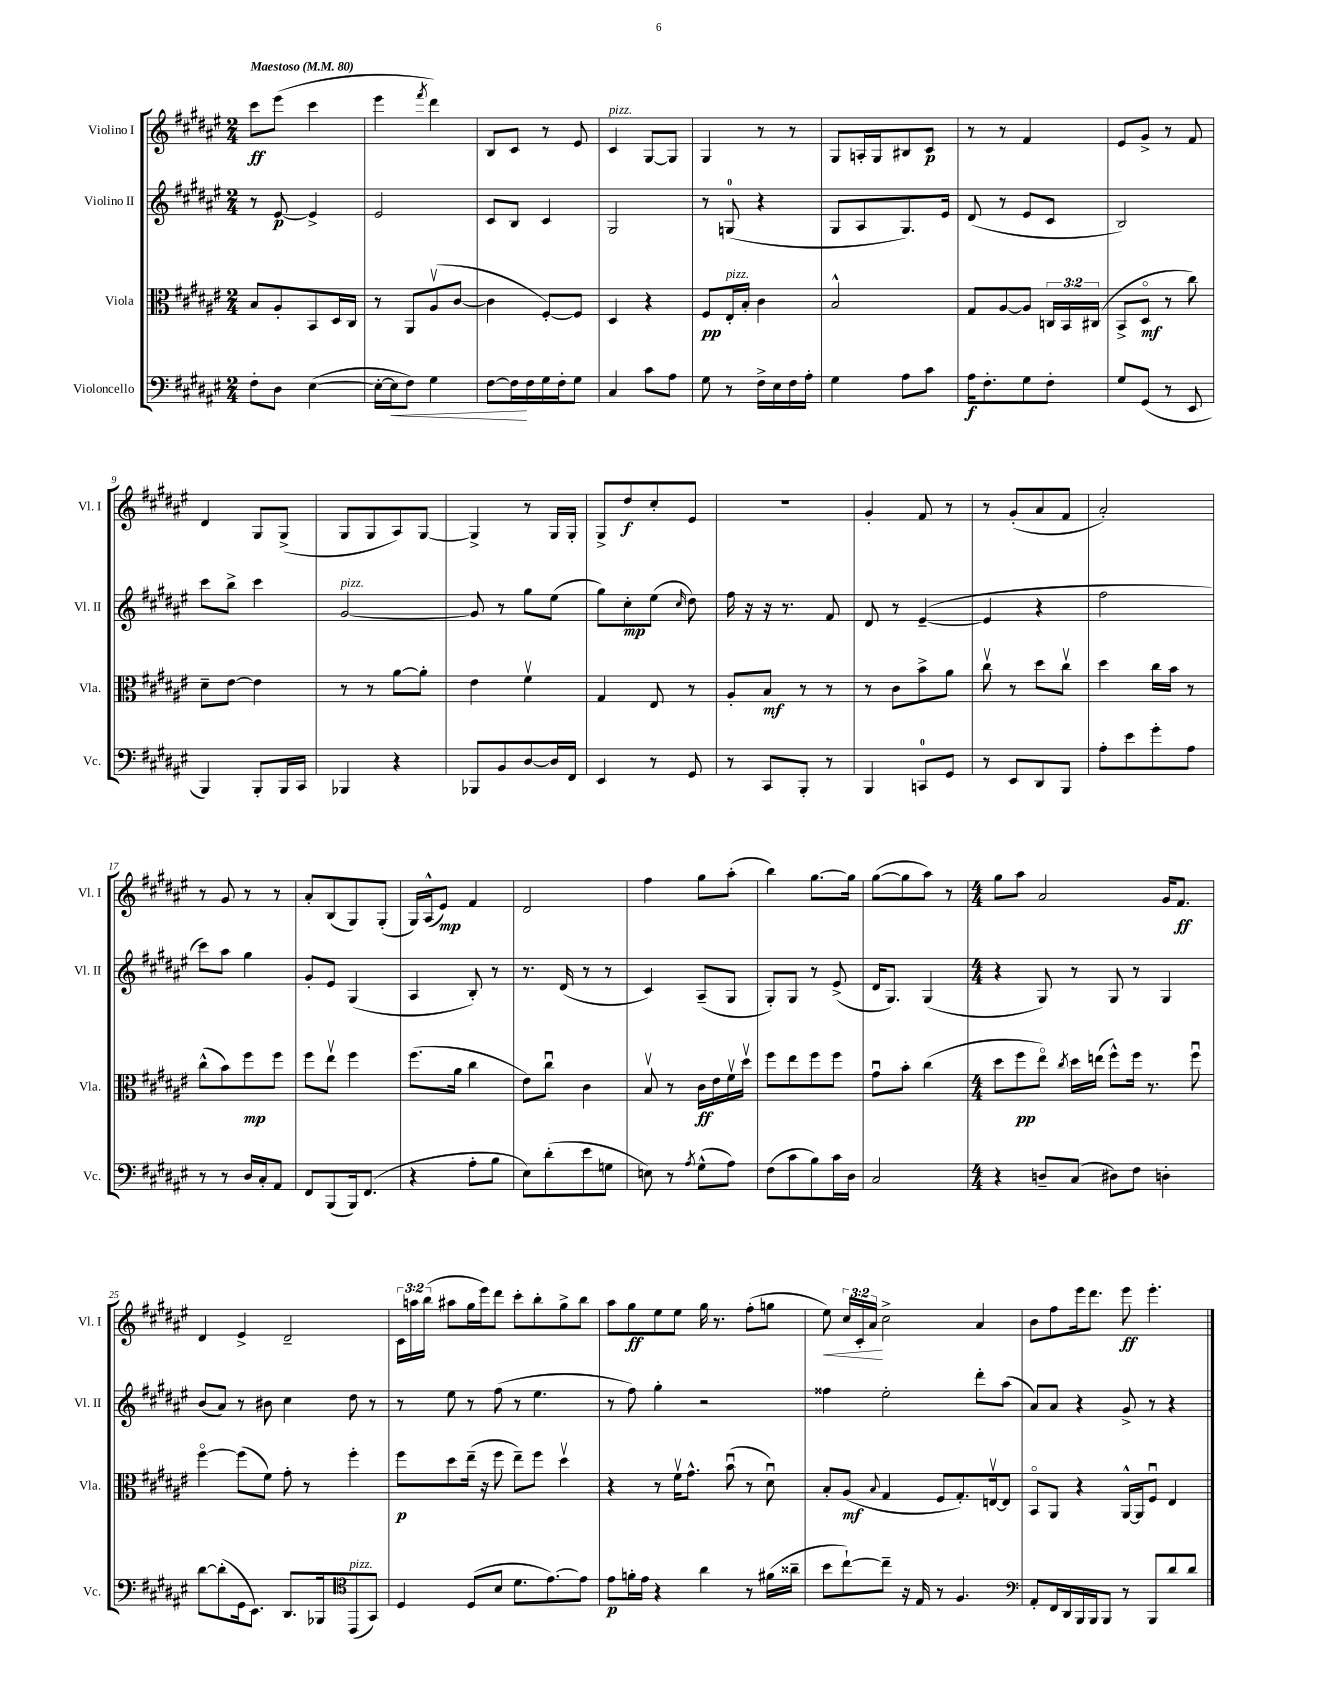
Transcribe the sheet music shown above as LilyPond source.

<<
\new StaffGroup <<
\new Staff = "s0" \with { instrumentName = "Violino I" shortInstrumentName = "Vl. I" } {
    \clef treble \key fis \major \numericTimeSignature \time 2/4 \override Staff.TupletNumber.text = #tuplet-number::calc-fraction-text \tempo "Maestoso" 4 = 80
    \autoBeamOff cis'''8[\ff eis'''8]( cis'''4 |
    eis'''4 \acciaccatura { fis'''8 } dis'''4) |
    b8[ cis'8] r8 eis'8 |
    cis'4^\markup { \italic "pizz." } gis8[~ gis8] |
    gis4 r8 r8 |
    gis8[ a16-. gis16 bis8 cis'8]\p |
    r8 r8 fis'4 |
    eis'8[ gis'8]-> r8 fis'8 |
    dis'4 gis8[ gis8]->( |
    gis8[ gis8 ais8) gis8]~ |
    gis4-> r8 gis16[ gis16]-. |
    gis8[-> dis''8\f cis''8-. eis'8] |
    R2 |
    gis'4-. fis'8 r8 |
    r8 gis'8[-.( ais'8 fis'8] |
    ais'2-.) |
    r8 gis'8 r8 r8 |
    ais'8[-. b8( gis8) gis8]-.( |
    gis16[) ais16-^( eis'8]\mp) fis'4 |
    dis'2 |
    fis''4 gis''8[ ais''8]-.( |
    b''4) gis''8.[~ gis''16] |
    gis''8[~( gis''8 ais''8]) r8 |
    \numericTimeSignature \time 4/4 gis''8[ ais''8] ais'2 gis'16[ fis'8.]\ff |
    dis'4 eis'4-> dis'2-- |
    \tuplet 3/2 { cis'16[ a''16 b''16]( } ais''8[ gis''16 eis'''16) dis'''8] cis'''8[-. b''8-. gis''8-> b''8] |
    ais''8[ gis''8\ff eis''8 eis''8] gis''16 r8. fis''8[-.( g''8] |
    eis''8\<) \tuplet 3/2 { cis''16[ cis'16-. ais'16]\! } cis''2-> ais'4 |
    b'8[ fis''8 eis'''16 dis'''8.] eis'''8\ff eis'''4.-. \bar "|." |
}
\new Staff = "s1" \with { instrumentName = "Violino II" shortInstrumentName = "Vl. II" } {
    \clef treble \key fis \major \numericTimeSignature \time 2/4
    \autoBeamOff r8 eis'8~\p eis'4-> |
    eis'2 |
    cis'8[ b8] cis'4 |
    gis2 |
    r8 g8-0( r4 |
    gis8[ ais8 gis8.) eis'16] |
    dis'8( r8 eis'8[ cis'8] |
    b2) |
    cis'''8[ b''8]-> cis'''4 |
    gis'2~^\markup { \italic "pizz." } |
    gis'8 r8 gis''8[ eis''8]( |
    gis''8[) cis''8-.\mp eis''8]( \grace { cis''16 } dis''8) |
    fis''16 r16 r16 r8. fis'8 |
    dis'8 r8 eis'4~--( |
    eis'4 r4 |
    fis''2 |
    cis'''8[) ais''8] gis''4 |
    gis'8[-. eis'8] gis4( |
    ais4 b8-.) r8 |
    r8. dis'16( r8 r8 |
    cis'4) ais8[--( gis8] |
    gis8[-.) gis8] r8 eis'8->( |
    dis'16[ gis8.]) gis4( |
    \numericTimeSignature \time 4/4 r4 gis8) r8 gis8 r8 gis4 |
    b'8[( ais'8]) r8 bis'8 cis''4 dis''8 r8 |
    r8 eis''8 r8 fis''8( r8 eis''4. |
    r8 fis''8) gis''4-. r2 |
    fisis''4 eis''2-. dis'''8[-. ais''8]( |
    ais'8[) ais'8] r4 gis'8-> r8 r4 \bar "|." |
}
\new Staff = "s2" \with { instrumentName = "Viola" shortInstrumentName = "Vla." } {
    \clef alto \key fis \major \numericTimeSignature \time 2/4 \override Staff.TupletNumber.text = #tuplet-number::calc-fraction-text
    \autoBeamOff b8[ ais8-. b,8 dis16 cis16] |
    r8 ais,8[ ais8\upbow( cis'8]~ |
    cis'4 fis8[~-.) fis8] |
    dis4 r4 |
    fis8[\pp eis16-.^\markup { \italic "pizz." } b16]-. cis'4 |
    b2-^ |
    gis8[ ais8~ ais8] \tuplet 3/2 { c16[ b,16 cis16]( } |
    b,8[-> dis8]\flageolet\mf r8 cis''8) |
    dis'8[-- eis'8]~ eis'4 |
    r8 r8 ais'8[~ ais'8]-. |
    eis'4 fis'4\upbow |
    gis4 eis8 r8 |
    ais8[-. b8]\mf r8 r8 |
    r8 cis'8[ b'8-> ais'8] |
    cis''8\upbow r8 dis''8[ cis''8]\upbow |
    dis''4 cis''16[ b'16] r8 |
    cis''8[-^( b'8) fis''8\mp fis''8] |
    fis''8[ eis''8]\upbow fis''4 |
    fis''8.[( ais'16] cis''4 |
    eis'8[) cis''8]\downbow cis'4 |
    b8\upbow r8 cis'16[\ff eis'16 fis'16\upbow dis''16]\upbow |
    fis''8[ eis''8 fis''8 fis''8] |
    gis'8[\downbow b'8]-. cis''4( |
    \numericTimeSignature \time 4/4 dis''8[ fis''8\pp eis''8]\flageolet) \acciaccatura { cis''8 } dis''16[ e''16]( fis''8[-^) fis''16] r8. fis''8\downbow |
    fis''4~\flageolet fis''8[( fis'8]) gis'8-. r8 fis''4-. |
    fis''8[\p dis''8 eis''16]--( r16 fis''8 eis''8[--) fis''8] dis''4\upbow |
    r4 r8 fis'16[\upbow gis'8.]-^ b'8\downbow( r8 dis'8\downbow) |
    b8[-. ais8]\mf( \appoggiatura { b8 } gis4 fis8[ gis8.-.) e16~\upbow e8] |
    b,8[\flageolet ais,8] r4 ais,16[~-^ ais,16 fis8]\downbow eis4 \bar "|." |
}
\new Staff = "s3" \with { instrumentName = "Violoncello" shortInstrumentName = "Vc." } {
    \clef bass \key fis \major \numericTimeSignature \time 2/4
    \autoBeamOff fis8[-. dis8] eis4~( |
    eis16[~-. eis16\< fis8]) gis4 |
    fis8[~ fis16\! fis16 gis16 fis16-. gis8] |
    cis4 cis'8[ ais8] |
    gis8 r8 fis16[-> eis16 fis16 ais16]-. |
    gis4 ais8[ cis'8] |
    ais16[\f fis8.-. gis8 fis8]-. |
    gis8[ gis,8]( r8 eis,8 |
    b,,4) b,,8[-. b,,16 cis,16] |
    bes,,4 r4 |
    bes,,8[ b,8 dis8~ dis16 fis,16] |
    eis,4 r8 gis,8 |
    r8 cis,8[ b,,8]-. r8 |
    b,,4 c,8[-0 gis,8] |
    r8 eis,8[ dis,8 b,,8] |
    ais8[-. eis'8 gis'8-. ais8] |
    r8 r8 dis16[ cis16-. ais,8] |
    fis,8[ b,,8( b,,16) fis,8.]( |
    r4 ais8[-. b8] |
    eis8[) dis'8-.( eis'8 g8] |
    e8) r8 \acciaccatura { ais8 } gis8[-^( ais8]) |
    fis8[( cis'8 b8) cis'16 dis16] |
    cis2 |
    \numericTimeSignature \time 4/4 r4 d8[-- cis8]( dis8[) fis8] d4-. |
    dis'8[~ dis'8-.( gis,16 eis,8.]) dis,8.[ bes,,16 cis,8^\markup { \italic "pizz." }( gis,8]) |
    \clef tenor dis4 dis8[( b8] dis'8.[ eis'8.~) eis'8] |
    eis'8[\p f'16-. eis'16] r4 ais'4 r8 fis'16[( aisis'16]-- |
    b'8[ cis''8~-!) cis''8]-- r16 eis16 r8 fis4. |
    \clef bass ais,8[-. fis,16 dis,16 b,,16 b,,16 b,,8] r8 b,,8[ dis'8 dis'8] \bar "|." |
}
>>
>>
